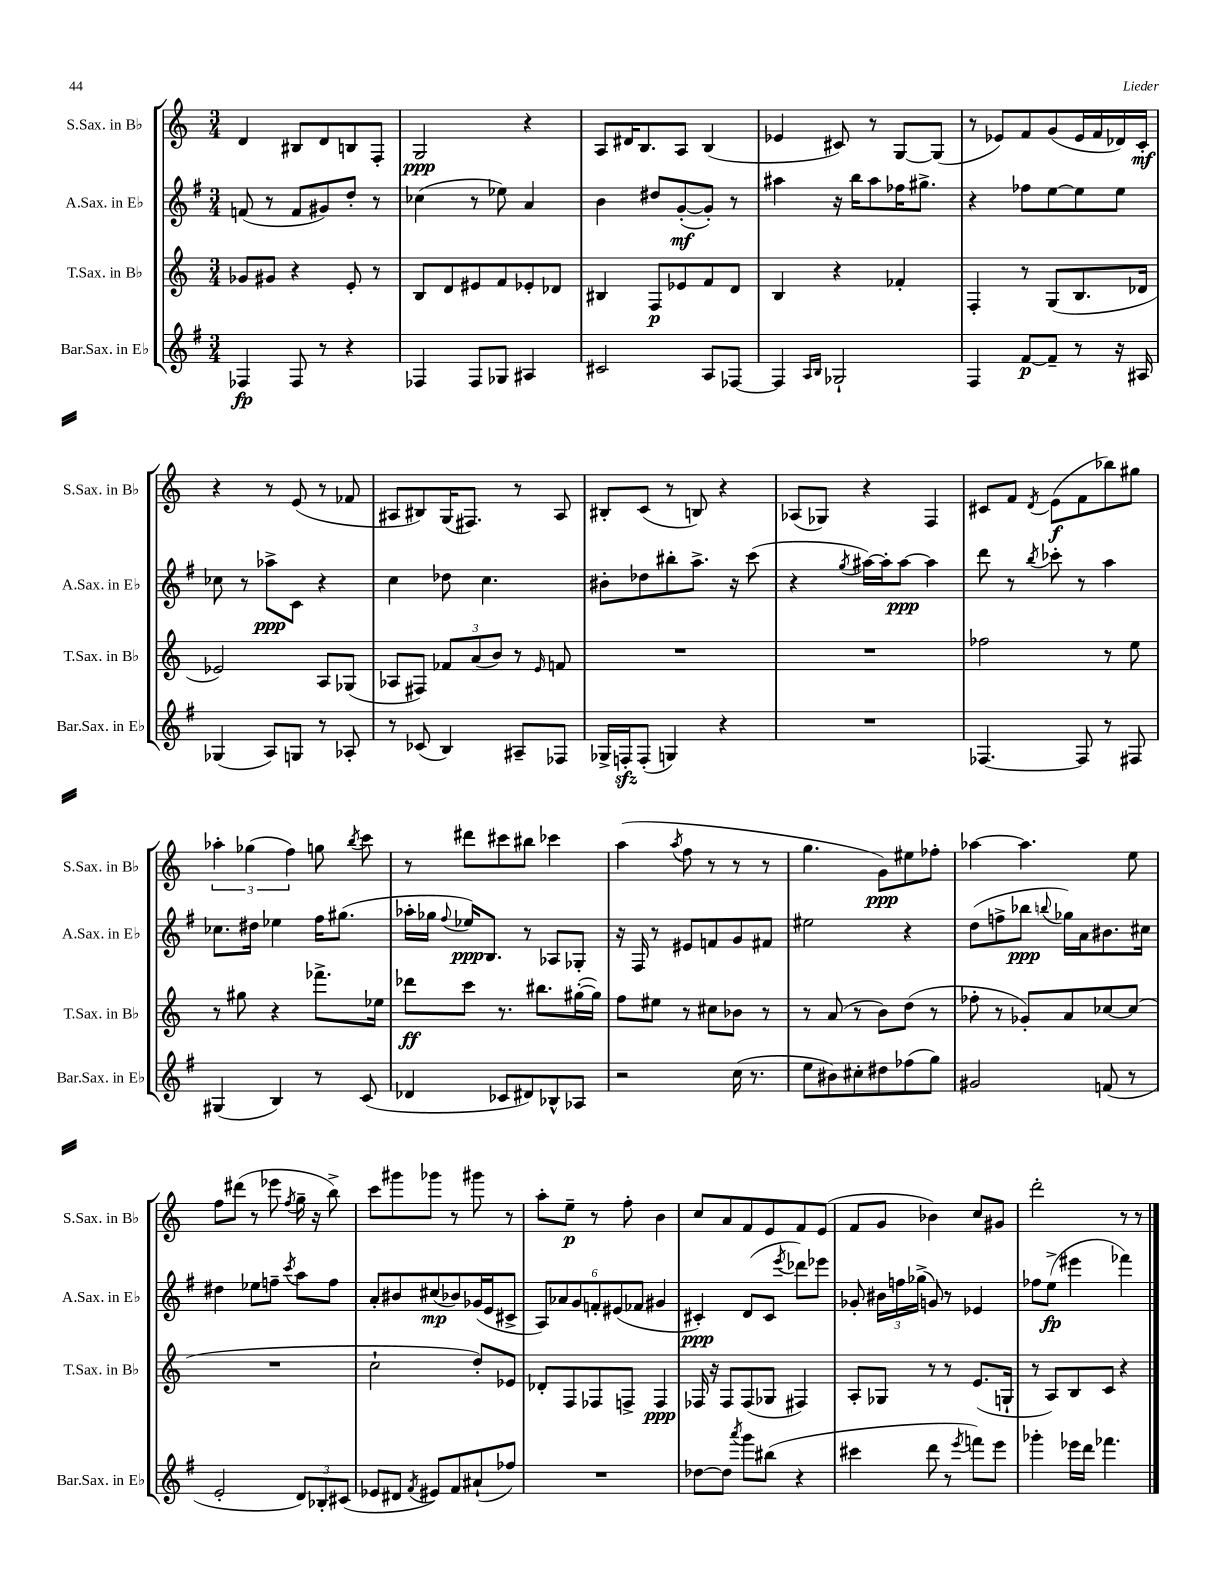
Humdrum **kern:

**kern	**kern	**kern	**kern
*staff4	*staff3	*staff2	*staff1
*clefG2	*clefG2	*clefG2	*clefG2
*k[f#]	*k[]	*k[f#]	*k[]
*M3/4	*M3/4	*M3/4	*M3/4
4F-	8g-	(8f	4d
.	8g#	8r	.
8F-	4r	8f	8B#
8r	.	8g#)	8d
4r	8e'	8dd'	8B
.	8r	8r	8F'
=	=	=	=
4F-	8B	(4cc-	2G
.	8d	.	.
8F-	8e#	8r	.
8G-	8f	8ee-)	.
4A#	8e-'	4a	4r
.	8d-	.	.
=	=	=	=
2c#	4B#	4b	8A
.	.	.	16d#
.	.	.	8.B
.	8F	8dd#	.
.	8e-	([8g'	8A
8A	8f	8g'])	(4B
[8F-	8d	8r	.
=	=	=	=
4F-]	4B	4aa#	4e-
16qqA	.	.	.
16qqB	.	.	.
2G-`	4r	16r	8c#)
.	.	16bb	.
.	.	8aa#	8r
.	4f-'	16ff-	[8G
.	.	8.gg#^	.
.	.	.	(8G]
=	=	=	=
4F#	4F'	4r	8r
.	.	.	8e-)
[8f#	8r	8ff-	8f
8f#~]	(8G	[8ee	(8g
8r	8.B	8ee]	16e-
.	.	.	16f
16r	.	8ee	16d-)
16A#	16d-	.	16c'
=	=	=	=
(4G-	2e-)	8cc-	4r
.	.	8r	.
8A)	.	8aa-^	8r
8G	.	8c	(8e
8r	8A	4r	8r
8A-'	(8G-	.	8f-
=	=	=	=
8r	8A-	4cc	8A#
(8c-	8F#)	.	8B#)
4B)	12f-	8dd-	(16G
.	.	.	8.F#)
.	(12a	.	.
.	.	4.cc	.
.	12b)	.	.
8A#~	8r	.	8r
.	16qqe	.	.
8F-	8f	.	8A#
=	=	=	=
16G-^	2.r	8b#'	8B#'
16F'	.	.	.
(8F'	.	8dd-	(8c
4G)	.	8bb#'	8r
.	.	8.aa^	8B)
4r	.	.	4r
.	.	16r	.
.	.	(8ccc	.
=	=	=	=
2.r	2.r	4r	(8A-
.	.	.	8G-)
.	.	8qgg	.
.	.	[16aa#)	4r
.	.	16aa#']	.
.	.	[8aa#	.
.	.	4aa#]	4F
=	=	=	=
[4.F-	2ff-	8ddd	8c#
.	.	8r	8f
.	.	8qbb	8qd
.	.	8ccc-'	(8e
8F-]	.	8r	8f
8r	8r	4aa	8bb-)
8F#	8ee	.	8gg#
=	=	=	=
(4G#	8r	8.cc-	6aa-'
.	8gg#	.	.
.	.	.	(6gg-
.	.	16dd#	.
4B)	4r	4ee-	.
.	.	.	6ff)
8r	8.fff-^	16ff#	8gg
.	.	(8.gg#	.
.	.	.	8qbb
(8c	.	.	8ccc
.	16ee-	.	.
=	=	=	=
4d-	8ddd-	16aa-'	8r
.	.	16gg-	.
.	.	8qqff#	.
.	8ccc	16ee-)	8ddd#
.	.	8.B	.
8c-	8.r	.	8ccc#
8d#)	.	8r	8bb#
.	8.bb#	.	.
8B-^^	.	8A-	4ccc-
8A-	([16gg#'	8G-'	.
.	16gg#])	.	.
=	=	=	=
2r	8ff	16r	(4aa
.	.	16F#	.
.	8ee#	8r	.
.	.	.	8qaa
.	8r	8e#	8ff
.	8cc#	8f	8r
(16cc	8b-	8g	8r
8.r	.	.	.
.	8r	8f#	8r
=	=	=	=
8ee	8r	2ee#	4.gg
8b#)	(8a	.	.
8cc#'	8r	.	.
8dd#	8b)	.	8g)
(8ff-	(8dd	4r	8ee#
8gg)	8r	.	8ff-'
=	=	=	=
2g#	8ff-'	(8dd	[4aa-
.	8r	8ff^	.
.	8g-')	8bb-	4.aa-]
.	.	8qqbb	.
.	8a	16gg-)	.
.	.	16a	.
(8f	[8cc-	8.b#	.
8r	(8cc-]	.	8ee
.	.	16cc#	.
=	=	=	=
2e'	2.r	4dd#	8ff
.	.	.	(8ddd#
.	.	8ee-	8r
.	.	8ff~	8eee-
.	.	8qccc	8qff
12d)	.	8aa	16gg~
.	.	.	16r
12B-'	.	.	.
.	.	8ff	8bb^)
(12c#	.	.	.
=	=	=	=
8e-	2cc`	8a'	8ccc
8d#	.	8b#	8ggg#
8qf#	.	.	.
8e#)	.	(8cc#	8ggg-
8f#	.	8b-)	8r
(8a#`	8dd')	(16g-	8ggg#
.	.	16e	.
8ff-)	8e-	8c#^	8r
=	=	=	=
2.r	8d-'	12A)	8aa'
.	.	12a-	.
.	8F	.	8ee~
.	.	12g	.
.	8F-	12f'	8r
.	.	(12e#	.
.	8F^	.	8ff'
.	.	12f-	.
.	4F	4g#	4b
=	=	=	=
[8dd-	16F-	4c#')	8cc
.	16r	.	.
8dd-]	8F-	.	8a
8qaaa	.	.	.
8ggg	(8F-	(8d	8f
(8bb#	8G-	8c#	8e
.	.	8qeee	.
4r	4F#)	8ddd-)	8f
.	.	8eee-	(8e
=	=	=	=
4ccc#	8A'	8g-'	8f
.	8G-	24b#	8g
.	.	24ff	.
.	.	(24gg-^	.
8ddd	8r	8g)	4b-)
8r	8r	8r	.
8qeee	.	.	.
8fff)	(8.e	4e-	8cc
8eee	.	.	8g#
.	16G`	.	.
=	=	=	=
4ggg-'	8r	8ff-	2ddd'
.	8A)	(8ee^	.
16eee-	8B	4eee#	.
16ddd	.	.	.
4.fff-	8c	.	.
.	4r	4fff-)	8r
.	.	.	8r
==	==	==	==
*-	*-	*-	*-
